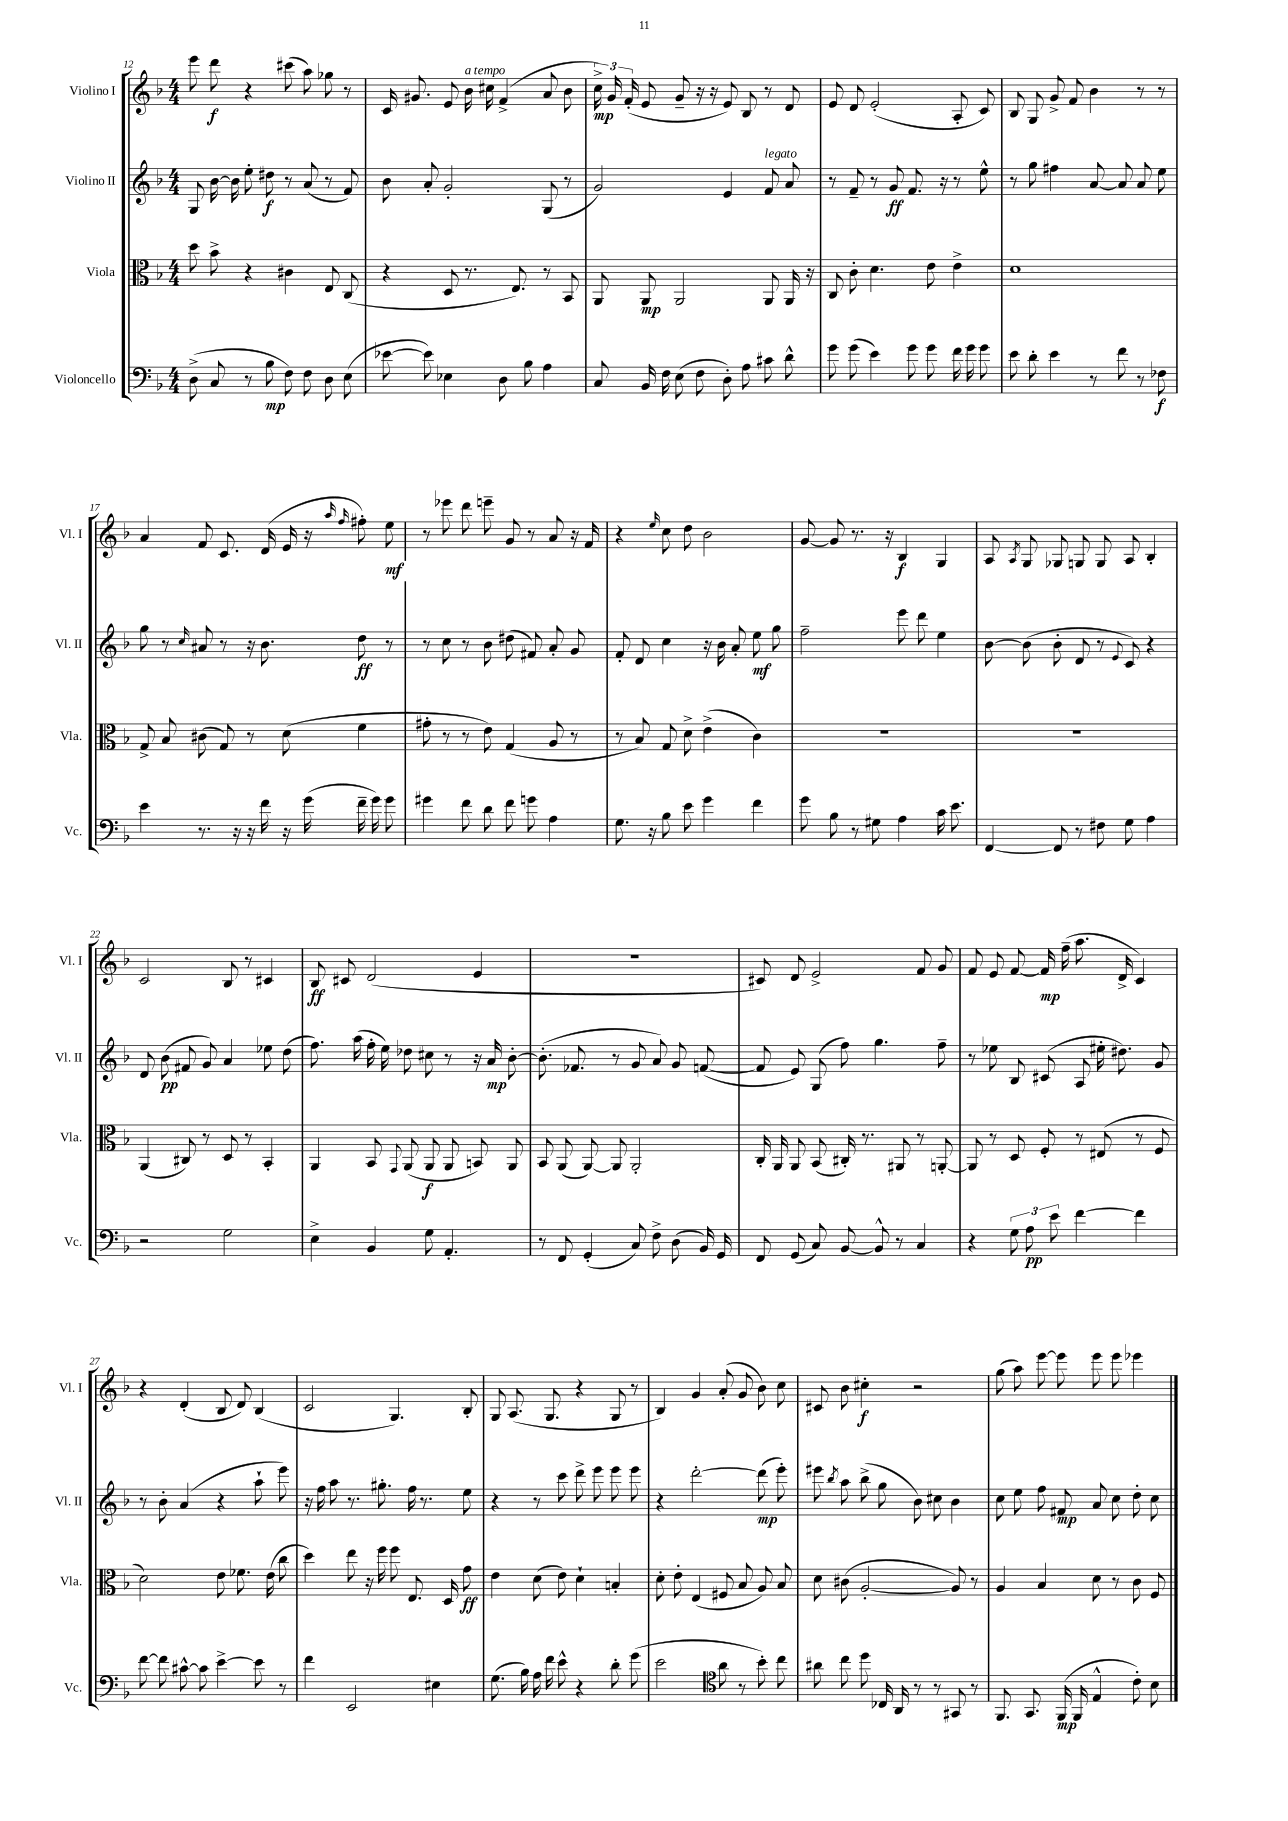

**kern	**kern	**kern	**kern
*staff4	*staff3	*staff2	*staff1
*clefF4	*clefC3	*clefG2	*clefG2
*k[b-]	*k[b-]	*k[b-]	*k[b-]
*M4/4	*M4/4	*M4/4	*M4/4
(8D^	8dd	8G	8eee
8C	8b-^	[16b-	8ddd
.	.	16b-]	.
8r	4r	8ee'	4r
8B-	.	8dd#	.
8F)	4c#	8r	(8ccc#
8F	.	(8a	8aa)
8D	8E	8r	8gg-
(8E	(8C	8f)	8r
=	=	=	=
[8e-	4r	8b-	16c
.	.	.	8.g#
8e-])	.	8a'	.
4E-	8D	2g'	8e
.	8.r	.	16b-
.	.	.	16cc#
8D	.	.	(4f^
.	8.E)	.	.
8B-	.	.	.
4A	8r	(8G	8a
.	8BB-	8r	8b-
=	=	=	=
8C	8AA	2g)	24cc^)
.	.	.	24g
.	.	.	(24f'
16BB-	8AA	.	8e
16F	.	.	.
(8E	2AA	.	8g~
8F	.	.	16r
.	.	.	16r
8D')	.	4e	8e)
8A	.	.	8B-
8c#	8AA	8f	8r
8d^^	16AA	8a	8d
.	16r	.	.
=	=	=	=
8g	8C	8r	8e
(8g	8c'	8f~	8d
4e)	4.d	8r	(2e'
.	.	8g	.
8g	.	8.f	.
8g	8e	.	.
.	.	16r	.
16f	4e^	8r	8A'
16g	.	.	.
8g	.	8ee^^	8c)
=	=	=	=
8e	1d	8r	8B-
8d'	.	8gg	8G
4e	.	4ff#	8g^
.	.	.	8f
8r	.	[8a	4b-
8f	.	8a]	.
8r	.	8a	8r
8F-	.	8ee	8r
=	=	=	=
4e	8G^	8gg	4a
.	8B-	8r	.
.	.	16qqcc	.
8.r	(8c#	8a#	8f
.	8G)	8r	8.c
16r	.	.	.
16r	8r	16r	.
16f	.	8.b-	(16d
16r	(8d	.	16e
(16g	.	.	16r
.	.	.	16qqaa
.	.	.	16qqff
16f~	4f	8dd	8ff#')
16g)	.	.	.
8g	.	8r	8ee
=	=	=	=
4g#	8g#'	8r	8r
.	8r	8cc	8eee-
8f	8r	8r	8ddd
8d	8e)	8b-	8eee~
8f	(4G	(8dd#	8g
8g	.	8f#)	8r
4A	8A	8a'	8a
.	8r	8g	16r
.	.	.	16f
=	=	=	=
8.G	8r	8f'	4r
.	8B-)	8d	.
16r	.	.	.
.	.	.	16qqee
8B-	8G	4cc	8cc
8e	8d^	.	8dd
4g	(4e^	16r	2b-
.	.	16b-	.
.	.	8a'	.
4f	4c)	8ee	.
.	.	8gg	.
=	=	=	=
8g	1r	2ff~	[8g
8B-	.	.	8g]
8r	.	.	8.r
8G#	.	.	.
.	.	.	16r
4A	.	8eee	4B-
.	.	8ddd	.
16c	.	4ee	4G
8.e	.	.	.
=	=	=	=
[4FF	1r	[8b-	8A
.	.	.	8qA
.	.	(8b-]	8G
8FF]	.	8b-'	8G-
8r	.	8d	8G
8F#	.	8r	8G
.	.	8qqe	.
8G	.	8c)	8A
4A	.	4r	4B-'
=	=	=	=
2r	(4AA	8d	2c
.	.	(8b-	.
.	8C#)	8f#	.
.	8r	8g)	.
2G	8D	4a	8B-
.	8r	.	8r
.	4BB-'	8ee-	4c#
.	.	(8dd	.
=	=	=	=
4E^	4AA	8.ff)	8B-
.	.	.	8c#
.	.	(16aa	.
4BB-	8BB-	16ff'	(2d
.	.	16ee)	.
.	8qqGG	.	.
.	(8AA	8dd-	.
8G	8AA	8cc#	.
4.AA'	8AA	8r	.
.	8BB)	16r	4e
.	.	16a	.
.	8AA	[8b-'	.
=	=	=	=
8r	8BB-	(8.b-']	1r
8FF	(8AA	.	.
.	.	8.f-	.
(4GG'	[8AA)	.	.
.	8AA]	8r	.
8C)	2AA'	8g	.
8F^	.	8a)	.
(8D	.	8g	.
16BB-)	.	([8f	.
16GG	.	.	.
=	=	=	=
8FF	16C'	8f]	8c#)
.	16AA	.	.
(8GG	8AA	8e)	8d
8C)	(8BB-	(8G	2e^
[8BB-	16C#')	8ff)	.
.	8.r	.	.
8BB-^^]	.	4.gg	.
8r	8AA#	.	.
4C	8r	.	8f
.	[8AA'	8ff~	8g
=	=	=	=
4r	8AA]	8r	8f
.	8r	8ee-	8e
12G	8D	8B-	[8f
12A	.	.	.
.	8F'	(8c#	16f]
12e	.	.	.
.	.	.	(16ff~
[4f	8r	8A	8.aa
.	(8E#	16ee#'	.
.	.	8.dd#)	16d^
4f]	8r	.	4c)
.	8F	8g	.
=	=	=	=
[8f	2d)	8r	4r
8f]	.	8b-'	.
[8c#^^	.	(4a	(4d'
8c#]	.	.	.
[4e^	8e	4r	8B-
.	8.f-	.	8d)
8e]	.	8aa`	(4B-
.	(16e	.	.
8r	8cc	8eee)	.
=	=	=	=
4f	4dd)	16r	2c
.	.	16ff	.
.	.	8aa	.
2EE	8ee	8.r	.
.	16r	.	.
.	16ff	8.gg#'	.
.	8ff	.	4.G)
.	8.E	16ff	.
.	.	8.r	.
4E#	.	.	.
.	16D	.	.
.	8g	8ee	8B-'
=	=	=	=
(8.G	4e	4r	8G
.	.	.	(8.A
16B-)	.	.	.
16A	(8d	8r	.
16f	.	.	8.G
8e^^	8e)	8ccc	.
4r	4d`	8ddd^	4r
.	.	8eee	.
8d'	4B'	8eee	8G
(8g	.	8eee	8r
=	=	=	=
2e	8d'	4r	4B-)
.	8e'	.	.
.	(4E	[2ddd'	4g
*clefC4	*	*	*
8a	8F#	.	(8a'
8r	8B-	.	8g
8b-')	8A)	(8ddd]	8b-)
8cc	8B-	8eee')	8cc
=	=	=	=
8a#	8d	8eee#	8c#
.	.	8qbb-	.
8cc	(8c#	8aa	8b-
8dd	[2A'	(8bb-^	4cc#'
16C-	.	8gg	.
16AA	.	.	.
8r	.	8b-)	2r
8r	.	8cc#	.
8GG#	8A])	4b-	.
8r	8r	.	.
=	=	=	=
8.FF	4A	8cc	(8gg
.	.	8ee	8aa)
8.GG	.	.	.
.	4B-	8ff	[8eee
(16FF	.	8f#	8eee]
16FF	.	.	.
4E^^	8d	8a	8eee
.	8r	8cc	8eee
8c')	8c	8dd'	4eee-
8B-	8F	8cc	.
==	==	==	==
*-	*-	*-	*-
